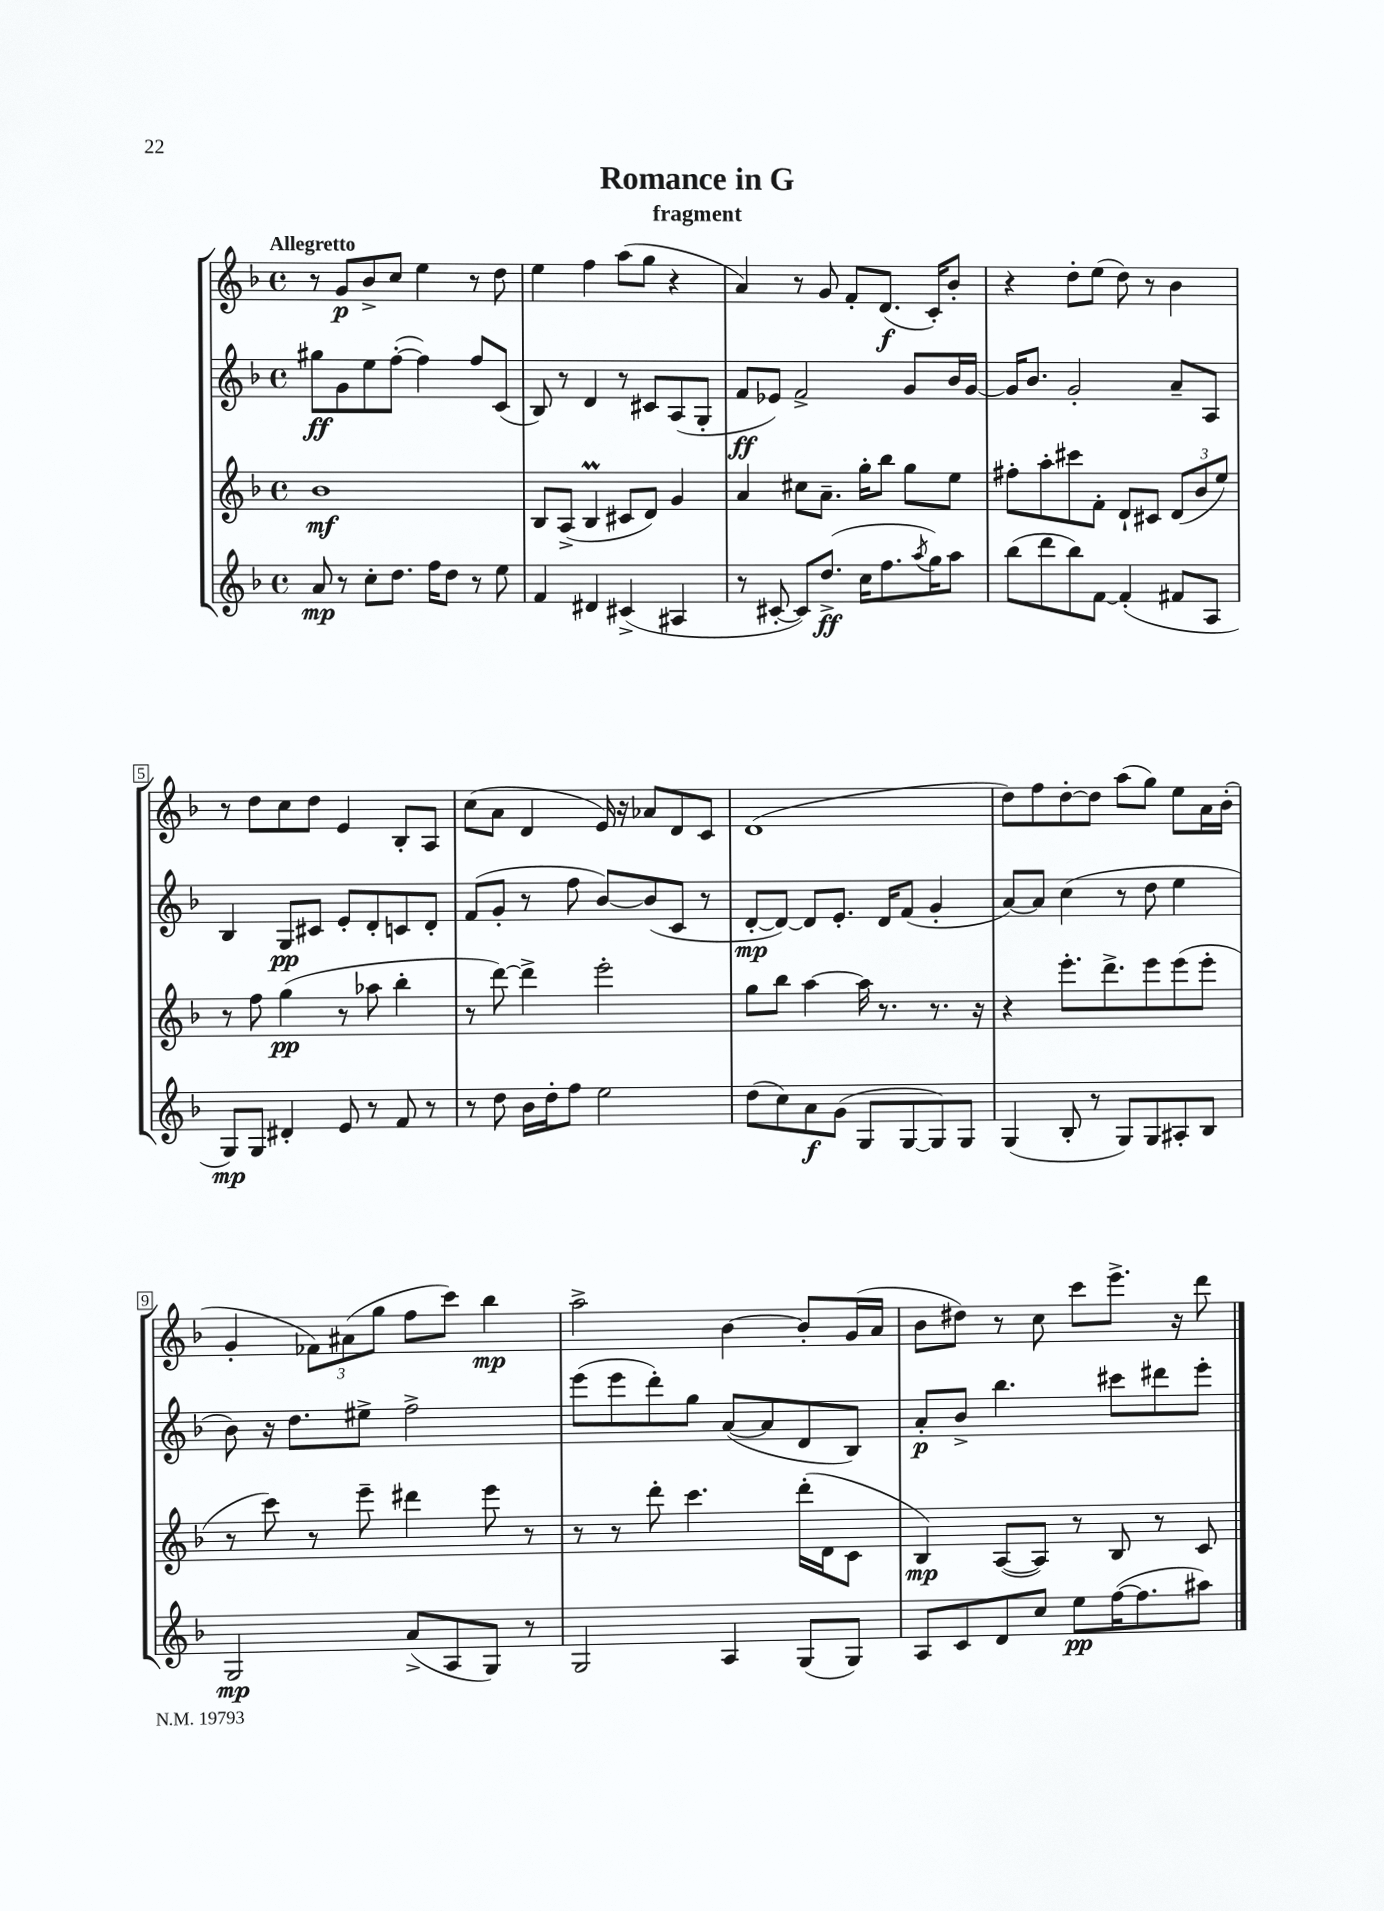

**kern	**dynam	**kern	**dynam	**kern	**dynam	**kern	**dynam
*part4	*part4	*part3	*part3	*part2	*part2	*part1	*part1
*staff4	*staff4	*staff3	*staff3	*staff2	*staff2	*staff1	*staff1
*clefG2	*	*clefG2	*	*clefG2	*	*clefG2	*
*k[b-]	*	*k[b-]	*	*k[b-]	*	*k[b-]	*
*M4/4	*	*M4/4	*	*M4/4	*	*M4/4	*
*met(c)	*	*met(c)	*	*met(c)	*	*met(c)	*
=1	=1	=1	=1	=1	=1	=1	=1
!	!	!	!	!	!	!LO:TX:a:B:t=Allegretto	!
8a/	mp	1b-	mf	8gg#X\L	ff	8r	.
8r	.	.	.	8g\	.	8g/L	p
8cc'\L	.	.	.	8ee\	.	8b-^/	.
8.dd\J	.	.	.	([8ff'\J	.	8cc/J	.
.	.	.	.	4ff\])	.	4ee\	.
16ff\KL	.	.	.	.	.	.	.
8dd\J	.	.	.	.	.	.	.
8r	.	.	.	8ff/L	.	8r	.
8ee\	.	.	.	(8c/J	.	8dd\	.
=2	=2	=2	=2	=2	=2	=2	=2
4f/	.	8B-/L	.	8B-/)	.	4ee\	.
.	.	(8A^/J	.	8r	.	.	.
4d#X/	.	4B-M/	.	4d/	.	4ff\	.
(4c#X^/	.	8c#X/L	.	8r	.	(8aa\L	.
.	.	8d/J)	.	8c#X/L	.	8gg\J	.
4A#X/	.	4g/	.	(8A/	.	4r	.
.	.	.	.	8G'/J	.	.	.
=3	=3	=3	=3	=3	=3	=3	=3
8r	.	4a/	.	8f/L	ff	4a/)	.
[8c#X'/	.	.	.	8e-X/J)	.	.	.
8c#/L])	.	8cc#X\L	.	2f^/	.	8r	.
(8.dd^/J	ff	8.a~\J	.	.	.	8g/	.
.	.	.	.	.	.	8f'/L	.
16cc\KL	.	16gg'\KL	.	.	.	.	.
8.ff\	.	8bb-\J	.	.	.	(8.d/J	f
.	.	8gg\L	.	8g/L	.	.	.
8qaa/	.	.	.	.	.	.	.
16gg\K)	.	.	.	.	.	16c'/KL)	.
8aa\J	.	8ee\J	.	16b-/L	.	8b-'/J	.
.	.	.	.	[16g/JJ	.	.	.
=4	=4	=4	=4	=4	=4	=4	=4
(8bb-\L	.	8ff#X'\L	.	16g/KL]	.	4r	.
.	.	.	.	8.b-/J	.	.	.
8ddd\	.	8aa'\	.	.	.	.	.
8bb-\)	.	8ccc#X\	.	2g'/	.	8dd'\L	.
[8f\J	.	8f'\J	.	.	.	(8ee\J	.
(4f'/]	.	8d`/L	.	.	.	8dd\)	.
.	.	8c#X/J	.	.	.	8r	.
8f#X/L	.	(12d/L	.	8a~/L	.	4b-\	.
.	.	12b-/	.	.	.	.	.
8A/J	.	.	.	8A/J	.	.	.
.	.	12ee/J)	.	.	.	.	.
!!LO:LB:g=z
=5	=5	=5	=5	=5	=5	=5	=5
8G/L)	mp	8r	.	4B-/	.	8r	.
8G/J	.	8ff\	.	.	.	8dd\L	.
4d#X'/	.	(4gg\	pp	8G/L	pp	8cc\	.
.	.	.	.	8c#X/J	.	8dd\J	.
8e/	.	8r	.	8e'/L	.	4e/	.
8r	.	8aa-X\	.	8d'/	.	.	.
8f/	.	4bb-'\	.	8cn/	.	8B-'/L	.
8r	.	.	.	8d'/J	.	8A/J	.
=6	=6	=6	=6	=6	=6	=6	=6
8r	.	8r	.	(8f/L	.	(8cc\L	.
8dd\	.	[8ddd\)	.	8g'/J	.	8a\J	.
16b-\LL	.	4ddd^\]	.	8r	.	4d/	.
16dd'\J	.	.	.	.	.	.	.
8ff\J	.	.	.	8ff\	.	.	.
2ee\	.	2eee'\	.	[8b-/L)	.	16e/)	.
.	.	.	.	.	.	16r	.
.	.	.	.	(8b-/]	.	8a-X/L	.
.	.	.	.	8c/J	.	8d/	.
.	.	.	.	8r	.	8c/J	.
=7	=7	=7	=7	=7	=7	=7	=7
(8dd\L	.	8gg\L	.	[8d'/L	mp	(1d	.
8cc\)	.	8bb-\J	.	8d/J_)	.	.	.
8a\	f	[4aa\	.	8d/L]	.	.	.
(8g\J	.	.	.	8.e'/J	.	.	.
8G/L	.	16aa\]	.	.	.	.	.
.	.	8.r	.	16d/KL	.	.	.
[8G/	.	.	.	(8f/J	.	.	.
8G/])	.	8.r	.	4g'/	.	.	.
8G/J	.	.	.	.	.	.	.
.	.	16r	.	.	.	.	.
=8	=8	=8	=8	=8	=8	=8	=8
(4G/	.	4r	.	[8a/L)	.	8dd\L)	.
.	.	.	.	8a/J]	.	8ff\	.
8B-'/	.	8.eee'\L	.	(4cc\	.	[8dd'\	.
8r	.	.	.	.	.	8dd\J]	.
.	.	8.ddd^\	.	.	.	.	.
8G/L)	.	.	.	8r	.	(8aa\L	.
8G/	.	8eee\	.	8dd\	.	8gg\J)	.
8A#X'/	.	(8eee\	.	4ee\	.	8ee\L	.
8B-/J	.	8eee'\J	.	.	.	16a\L	.
.	.	.	.	.	.	(16b-'\JJ	.
!!LO:LB:g=z
=9	=9	=9	=9	=9	=9	=9	=9
2G/	mp	8r	.	8b-\)	.	4g'/	.
.	.	8ccc\)	.	16r	.	.	.
.	.	.	.	8.dd\L	.	.	.
.	.	8r	.	.	.	12f-X\L)	.
.	.	.	.	.	.	(12a#X\	.
.	.	8eee~\	.	8ee#X^\J	.	.	.
.	.	.	.	.	.	12gg\J	.
(8a^/L	.	4ddd#X\	.	2ff^\	.	8ff\L	.
8A/	.	.	.	.	.	8ccc\J)	.
8G/J)	.	8eee\	.	.	.	4bb-\	mp
8r	.	8r	.	.	.	.	.
=10	=10	=10	=10	=10	=10	=10	=10
2G/	.	8r	.	(8eee\L	.	2aa^\	.
.	.	8r	.	8eee\	.	.	.
.	.	8ddd'\	.	8ddd'\)	.	.	.
.	.	4.ccc\	.	8gg\J	.	.	.
4A/	.	.	.	([8a/L	.	[4b-\	.
.	.	.	.	8a/]	.	.	.
(8G/L	.	(16ddd'\LL	.	8d/	.	8b-'/L]	.
.	.	16d\J	.	.	.	.	.
8G/J)	.	8c\J	.	8B-/J)	.	(16g/L	.
.	.	.	.	.	.	16a/JJ	.
=11	=11	=11	=11	=11	=11	=11	=11
8A/L	.	4B-/)	mp	8a'/L	p	8b-\L	.
8c/	.	.	.	8b-^/J	.	8dd#X\J)	.
8d/	.	([8A/L	.	4.bb-\	.	8r	.
8cc/J	.	8A/J])	.	.	.	8cc\	.
8ee\L	pp	8r	.	.	.	8ccc\L	.
([16ff\K	.	8B-/	.	8ccc#X\L	.	8.eee^\J	.
8.ff\]	.	.	.	.	.	.	.
.	.	8r	.	8ddd#X\	.	.	.
.	.	.	.	.	.	16r	.
8aa#X\J)	.	8c/	.	8eee'\J	.	8ddd\	.
==	==	==	==	==	==	==	==
*-	*-	*-	*-	*-	*-	*-	*-
